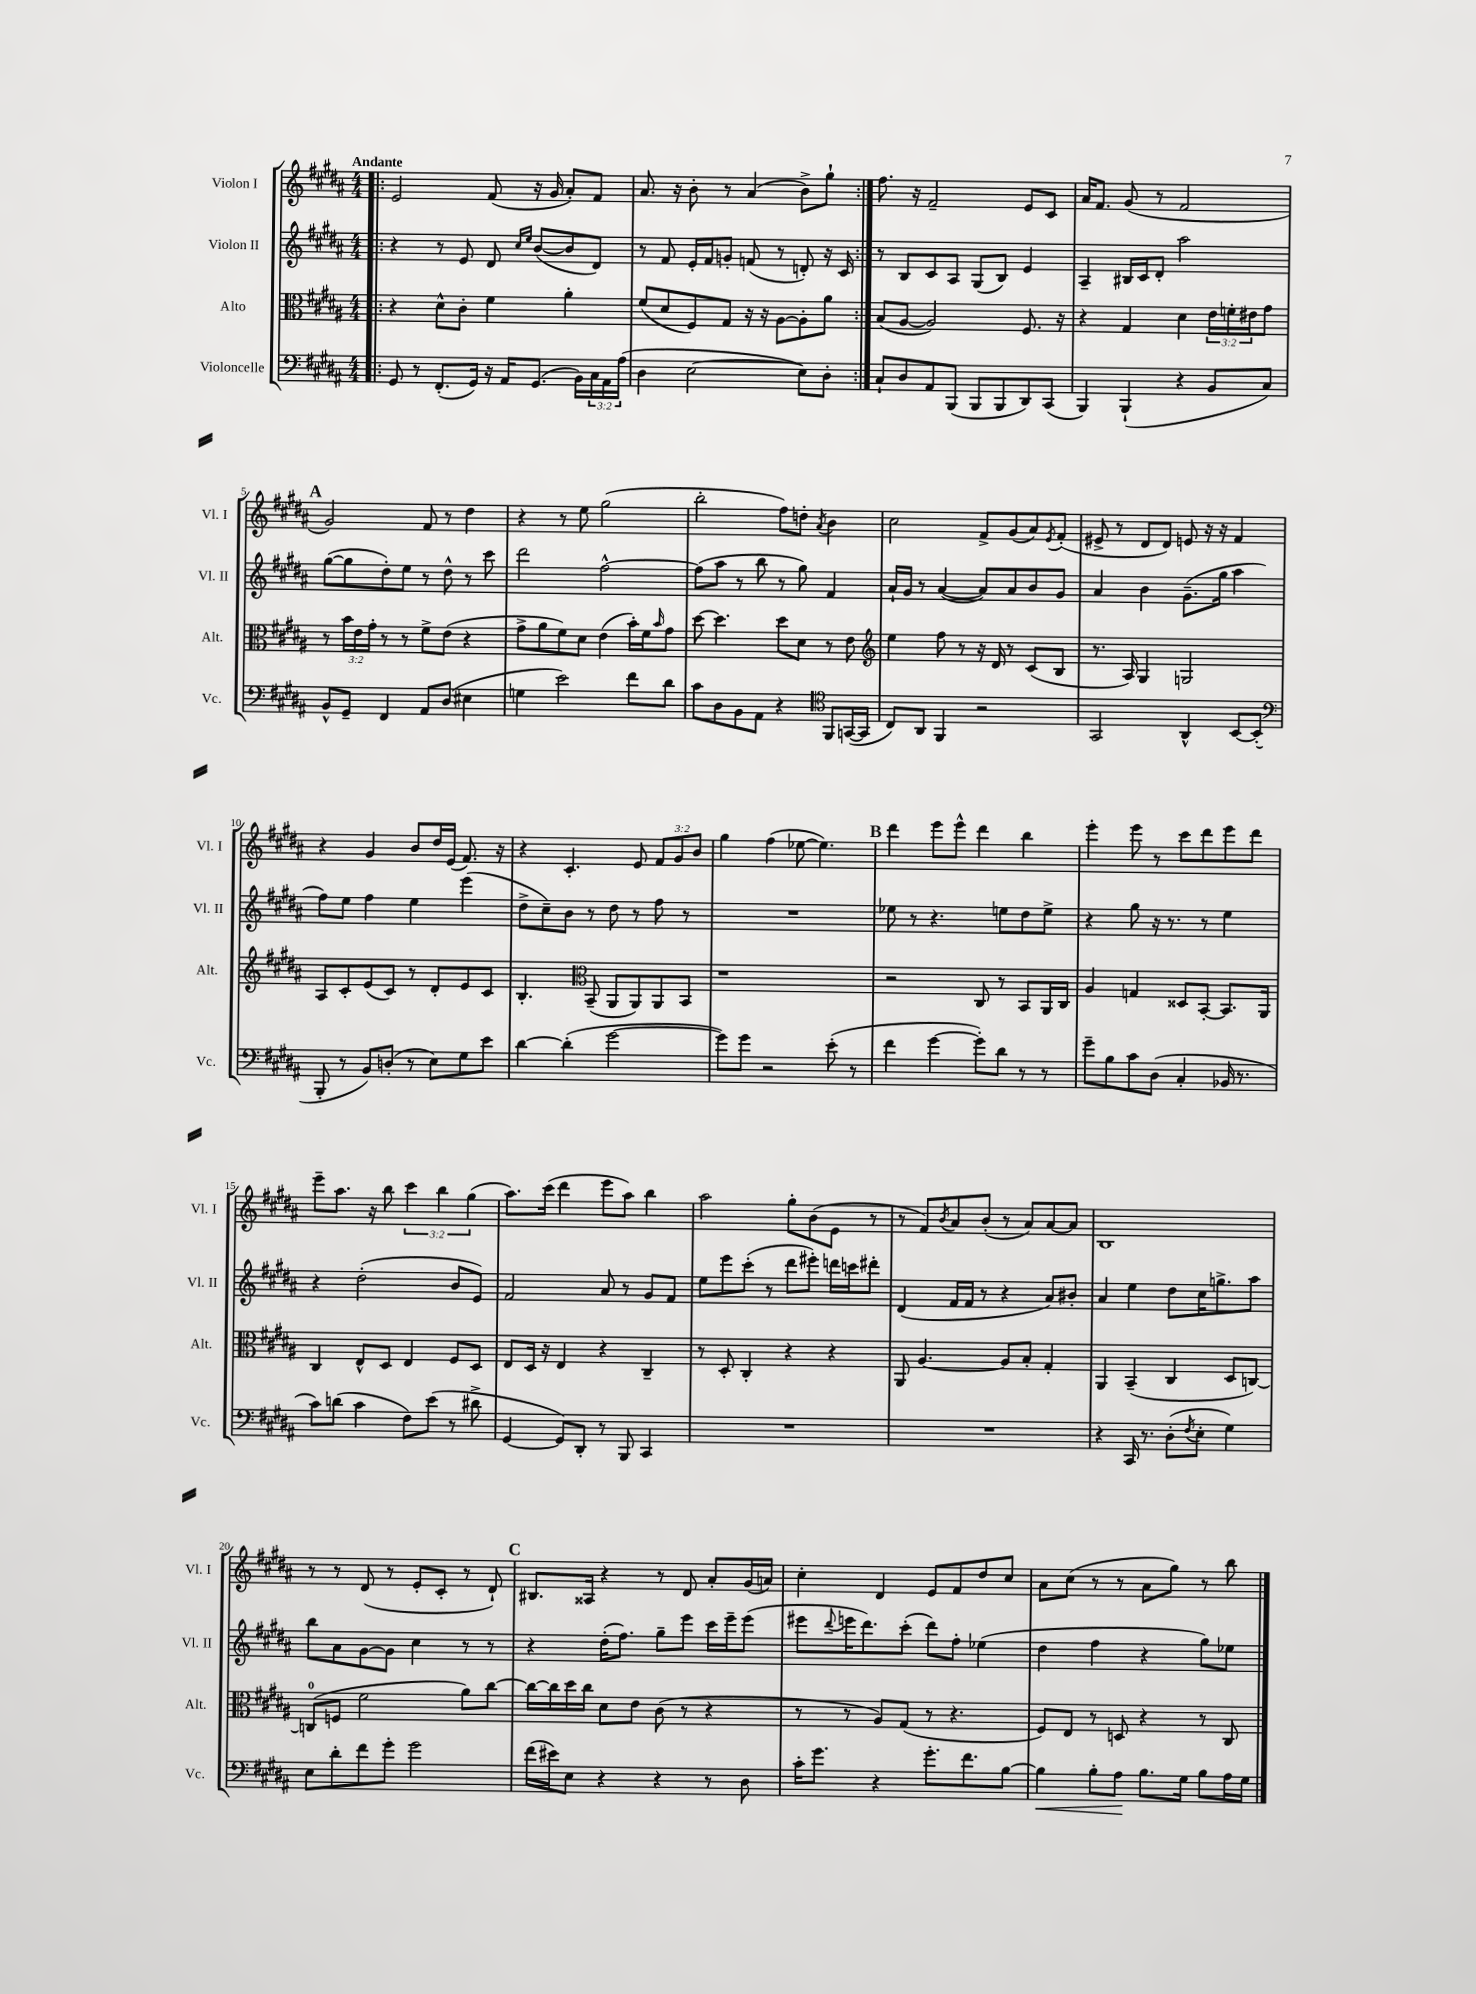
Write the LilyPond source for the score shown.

<<
\new StaffGroup <<
\new Staff = "s0" \with { instrumentName = "Violon I" shortInstrumentName = "Vl. I" } {
    \clef treble \key b \major \numericTimeSignature \time 4/4 \override Staff.TupletNumber.text = #tuplet-number::calc-fraction-text \tempo "Andante"
    \repeat volta 2 { \bar ".|:" e'2 fis'8( r16 gis'16 ais'8-.) fis'8 |
    ais'8. r16 b'8-. r8 ais'4( b'8->) gis''8-! | }
    fis''8. r16 fis'2-- e'8 cis'8 |
    ais'16 fis'8. gis'8( r8 fis'2 |
    \mark \markup { \bold "A" } gis'2) fis'8 r8 dis''4 |
    r4 r8 e''8 gis''2( |
    b''2-. fis''8) d''8-. \acciaccatura { ais'8 } b'4 |
    cis''2 fis'8-> gis'8( ais'8) \acciaccatura { e'8 } fis'8-.( |
    eis'8-> r8 dis'8 dis'8) e'8 r16 r16 fis'4 |
    r4 gis'4 b'8 dis''16 e'16( fis'8.) r16 |
    r4 cis'4.-. e'8 \tuplet 3/2 { fis'8 gis'8 b'8 } |
    gis''4 fis''4( ees''8~ ees''4.) |
    \mark \markup { \bold "B" } dis'''4 e'''8 e'''8-^ dis'''4 b''4 |
    e'''4-. e'''8 r8 cis'''8 dis'''8 e'''8 dis'''8 |
    e'''8-- ais''8. r16 b''8 \tuplet 3/2 { cis'''4 b''4 gis''4( } |
    ais''8.) cis'''16( dis'''4 e'''8 ais''8) b''4 |
    ais''2 gis''8-. b'8( e'8 r8 |
    r8 fis'8) \acciaccatura { b'8 } ais'8 b'8-.( r8 ais'8) ais'8~ ais'8 |
    b1 |
    r8 r8 dis'8( r8 e'8-. cis'8-. r8 dis'8-!) |
    \mark \markup { \bold "C" } bis8. aisis16 r4 r8 dis'8 ais'8-. gis'16( a'16) |
    cis''4-. dis'4 e'8 fis'8 dis''8 cis''8 |
    ais'8 cis''8( r8 r8 ais'8 gis''8) r8 b''8 \bar "|." |
}
\new Staff = "s1" \with { instrumentName = "Violon II" shortInstrumentName = "Vl. II" } {
    \clef treble \key b \major \numericTimeSignature \time 4/4
    \repeat volta 2 { \bar ".|:" r4 r8 e'8 dis'8 \grace { cis''16 e''16 } b'8~( b'8 dis'8) |
    r8 fis'8 e'16-. fis'16 g'8-. f'8( r8 d'8-.) r16 cis'16 | }
    r8 b8 cis'8 ais8 gis8( b8) e'4 |
    ais4-- bis16 cis'16 dis'8-. ais''2 |
    \mark \markup { \bold "A" } gis''8~( gis''8 dis''8-.) e''8 r8 dis''8-^ r8 cis'''8 |
    dis'''2 fis''2~-^ |
    fis''8( ais''8 r8 b''8 r8 gis''8) fis'4 |
    ais'16-! gis'16 r8 ais'4~( ais'8) ais'8 b'8 gis'8 |
    ais'4 b'4 gis'8.--( gis''16 ais''4 |
    fis''8) e''8 fis''4 e''4 e'''4( |
    dis''8-> cis''8--) b'8 r8 dis''8 r8 fis''8 r8 |
    R1 |
    \mark \markup { \bold "B" } ees''8 r8 r4. e''8 dis''8 e''8-> |
    r4 gis''8 r16 r8. r8 e''4 |
    r4 dis''2-.( b'8 e'8) |
    fis'2 ais'8 r8 gis'8 fis'8 |
    e''8 e'''8 cis'''8-.( r8 dis'''8 eis'''8-.) d'''16 c'''16 dis'''8-. |
    dis'4( fis'16 fis'16 r8 r4 ais'8) bis'8-. |
    ais'4 e''4 dis''8 cis''16 g''8.-> ais''8 |
    b''8 ais'8 gis'8~ gis'8 cis''4 r8 r8 |
    \mark \markup { \bold "C" } r4 dis''16-.( fis''8.) gis''8-- e'''8 cis'''16 e'''16-- e'''8( |
    eis'''8 \appoggiatura { dis'''8 } e'''16 dis'''8.) cis'''8-.( dis'''8) fis''8-. ees''4( |
    dis''4 fis''4 r4 gis''8) ees''8 \bar "|." |
}
\new Staff = "s2" \with { instrumentName = "Alto" shortInstrumentName = "Alt." } {
    \clef alto \key b \major \numericTimeSignature \time 4/4 \override Staff.TupletNumber.text = #tuplet-number::calc-fraction-text
    \repeat volta 2 { \bar ".|:" r4 dis'8-^ cis'8-. fis'4 ais'4-. |
    fis'8( dis'8 fis8) gis8 r16 r16 ais8~ ais8-. ais'8 | }
    b8( ais8~ ais2) fis8. r16 |
    r4 gis4 dis'4 \tuplet 3/2 { e'16 f'16-. eis'16 } gis'8 |
    \mark \markup { \bold "A" } r8 \tuplet 3/2 { b'16 e'16 gis'16-. } r8 r8 fis'8-> e'8( r4 |
    gis'8-> ais'8 fis'8) dis'8 e'4( b'16-.) fis'16 \grace { b'16 } gis'8 |
    dis''8~ dis''4. dis''8 dis'8 r8 e'8 |
    \clef treble e''4 fis''8 r8 r16 dis'16 r8 cis'8( b8 |
    r8. ais16) gis4 g2 |
    ais8 cis'8-. e'8( cis'8) r8 dis'8-. e'8 cis'8 |
    b4.-. \clef alto b,8--( ais,8 ais,8) ais,8 b,8 |
    r1 |
    \mark \markup { \bold "B" } r2 cis8 r8 b,8 ais,16 cis16 |
    ais4 g4 disis8 b,8~-. b,8. ais,16 |
    cis4 e8-^ dis8 e4 fis8 dis8 |
    e8 dis16 r16 e4 r4 cis4-- |
    r8 dis8-. cis4-. r4 r4 |
    ais,8 ais4.~ ais8 b8-. gis4-. |
    ais,4 b,4--( cis4 dis8 c8~) |
    c8-0( f8 fis'2 ais'8) cis''8~ |
    \mark \markup { \bold "C" } cis''16~ cis''16 dis''16 cis''16 dis'8 e'8 cis'8( r8 r4 |
    r8 r8 ais8) gis8( r8 r4. |
    fis8) e8 r8 d8 r4 r8 cis8 \bar "|." |
}
\new Staff = "s3" \with { instrumentName = "Violoncelle" shortInstrumentName = "Vc." } {
    \clef bass \key b \major \numericTimeSignature \time 4/4 \override Staff.TupletNumber.text = #tuplet-number::calc-fraction-text
    \repeat volta 2 { \bar ".|:" gis,8 r8 fis,8.-.( gis,16) r16 ais,16 gis,8.( b,16) \tuplet 3/2 { cis16 ais,16 ais16( } |
    dis4 e2~ e8) dis8-. | }
    cis8-! dis8 ais,8 b,,8( b,,8 b,,8 dis,8) cis,8( |
    b,,4) b,,4-!( r4 b,8 cis8) |
    \mark \markup { \bold "A" } b,8-^ gis,8-- fis,4 ais,8 dis8( eis4 |
    g4 e'2) fis'8 dis'8 |
    cis'8 dis8 b,8 ais,8 r4 \clef tenor fis,8 g,16~( g,16 |
    cis8) ais,8 fis,4 r2 |
    gis,2 ais,4-^ b,8~ b,8-.( |
    \clef bass b,,8-. r8 b,8) d8-.( r8 e8) gis8 e'8 |
    dis'4~ dis'4-.( gis'2~ |
    gis'8) gis'8 r2 e'8-.( r8 |
    \mark \markup { \bold "B" } fis'4 gis'4~ gis'8-.) dis'8 r8 r8 |
    gis'8-- b8 cis'8 dis8( cis4-. bes,16 r8. |
    cis'8) d'8( cis'4 fis8) e'8( r8 dis'8-> |
    gis,4~ gis,8) dis,8-. r8 b,,8 cis,4 |
    R1 |
    R1 |
    r4 cis,16 r8. dis8-.( \acciaccatura { fis8 } e8-. gis4) |
    e8 dis'8-. fis'8 gis'8-. gis'2 |
    \mark \markup { \bold "C" } fis'16( eis'16) e8 r4 r4 r8 dis8 |
    cis'16-. gis'8. r4 gis'8.-. fis'8. b8~ |
    b4\< b8-. ais8\! b8. gis16 b8 ais16 gis16 \bar "|." |
}
>>
>>
